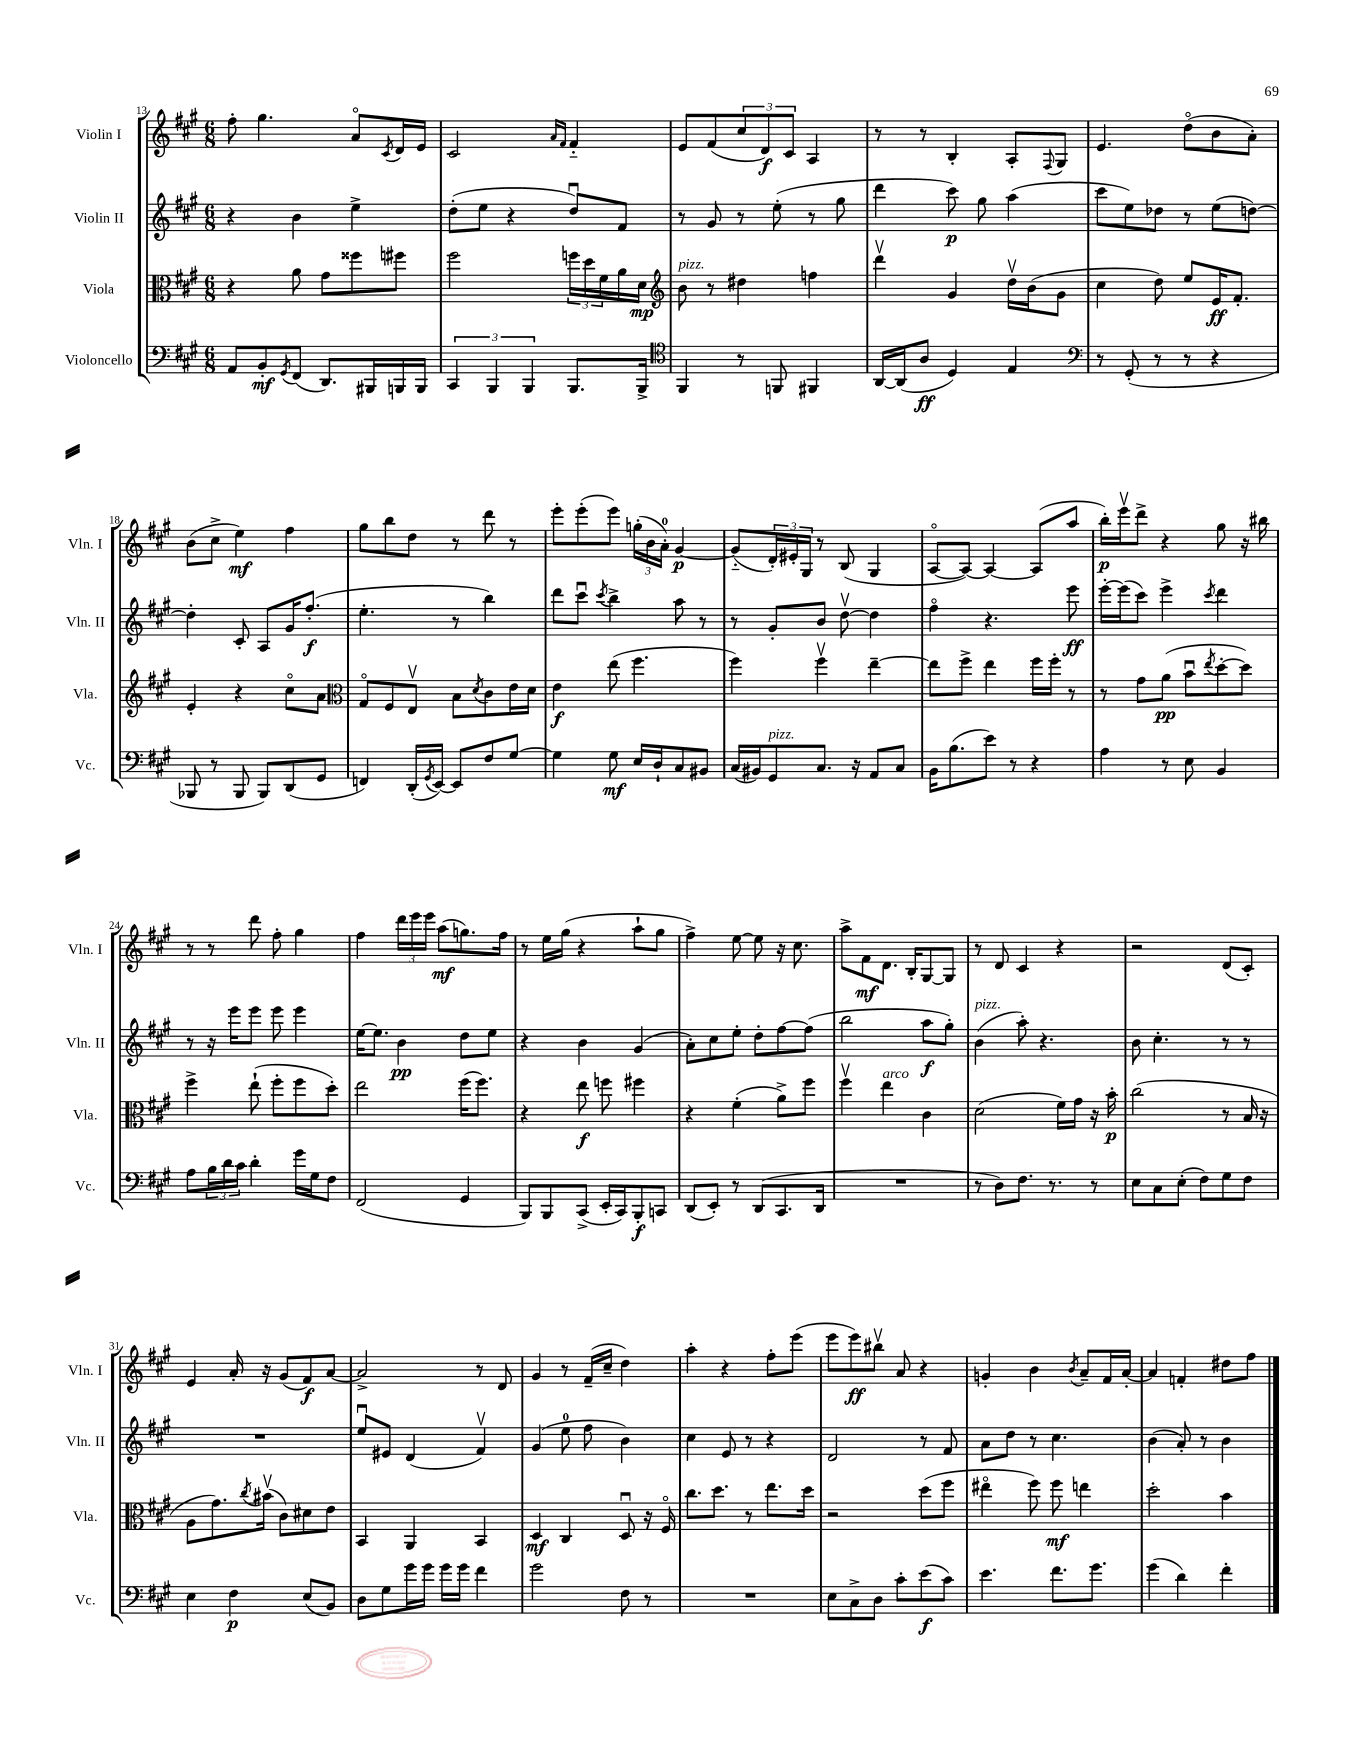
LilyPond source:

<<
\new StaffGroup <<
\new Staff = "s0" \with { instrumentName = "Violin I" shortInstrumentName = "Vln. I" } {
    \clef treble \key a \major \numericTimeSignature \time 6/8
    fis''8-. gis''4. a'8\flageolet \acciaccatura { cis'8 } d'16 e'16 |
    cis'2 \grace { a'16 fis'16 } fis'4-_ |
    e'8 fis'8( \tuplet 3/2 { cis''8 d'8\f) cis'8 } a4 |
    r8 r8 b4-. a8-. \appoggiatura { fis8 } gis8 |
    e'4. d''8\flageolet( b'8 a'8-.) |
    b'8( cis''8-> e''4\mf) fis''4 |
    gis''8 b''8 d''8 r8 d'''8 r8 |
    e'''8-. e'''8-.( e'''8) \tuplet 3/2 { g''16-.( b'16 a'16-0-.) } gis'4~\p |
    gis'8-_( \tuplet 3/2 { d'16-.) eis'16-. gis16 } r8 b8( gis4 |
    a8~\flageolet a8~) a4~ a8( a''8 |
    b''16-.\p) e'''16\upbow d'''8-> r4 gis''8 r16 bis''16 |
    r8 r8 d'''8 fis''8-. gis''4 |
    fis''4 \tuplet 3/2 { d'''16 e'''16 e'''16 } a''8\mf( g''8.) fis''16 |
    r8 e''16 gis''16( r4 a''8-! gis''8 |
    fis''4->) e''8~ e''8 r16 cis''8. |
    a''8-> fis'8\mf d'8. b16-. gis8~ gis8 |
    r8 d'8 cis'4 r4 |
    r2 d'8( cis'8-.) |
    e'4 a'16-. r16 gis'8( fis'8\f) a'8~ |
    a'2-> r8 d'8 |
    gis'4 r8 fis'16--( cis''16-- d''4) |
    a''4-. r4 fis''8-. e'''8( |
    e'''8 e'''8\ff) bis''8\upbow a'8 r4 |
    g'4-. b'4 \acciaccatura { b'8 } a'8-- fis'16 a'16~-. |
    a'4 f'4-. dis''8 fis''8 \bar "|." |
}
\new Staff = "s1" \with { instrumentName = "Violin II" shortInstrumentName = "Vln. II" } {
    \clef treble \key a \major \numericTimeSignature \time 6/8
    r4 b'4 e''4-> |
    d''8-.( e''8 r4 d''8\downbow) fis'8 |
    r8 gis'8 r8 e''8-.( r8 gis''8 |
    d'''4 cis'''8\p) gis''8 a''4( |
    cis'''8 e''8) des''8 r8 e''8( d''8~) |
    d''4-. cis'8-. a8 gis'16 fis''8.-.\f( |
    e''4.-. r8 b''4) |
    d'''8 cis'''8\downbow \acciaccatura { cis'''8 } b''4-> a''8 r8 |
    r8 gis'8-. b'8 d''8~\upbow d''4 |
    fis''4\flageolet r4. e'''8\ff |
    e'''16~-. e'''16( cis'''8) e'''4-> \acciaccatura { cis'''8 } d'''4 |
    r8 r16 e'''16 e'''8 e'''8 e'''4 |
    e''16~ e''8. b'4\pp d''8 e''8 |
    r4 b'4 gis'4( |
    a'8-.) cis''8 e''8-. d''8-. fis''8~ fis''8( |
    b''2 a''8\f gis''8-.) |
    b'4^\markup { \italic "pizz." }( a''8-.) r4. |
    b'8 cis''4.-. r8 r8 |
    R2. |
    e''8\downbow eis'8 d'4( fis'4\upbow) |
    gis'4( e''8-0 fis''8 b'4) |
    cis''4 e'8 r8 r4 |
    d'2 r8 fis'8 |
    a'8 d''8 r8 cis''4. |
    b'4( a'8-.) r8 b'4 \bar "|." |
}
\new Staff = "s2" \with { instrumentName = "Viola" shortInstrumentName = "Vla." } {
    \clef alto \key a \major \numericTimeSignature \time 6/8
    r4 a'8 gis'8 fisis''8 fis''8 |
    fis''2 \tuplet 3/2 { f''16 d''16 fis'16 } a'16 d'16\mp |
    \clef treble b'8^\markup { \italic "pizz." } r8 dis''4 f''4 |
    d'''4\upbow gis'4 d''16\upbow b'16( gis'8 |
    cis''4 d''8) e''8 e'16\ff fis'8.-. |
    e'4-. r4 cis''8\flageolet a'8 |
    \clef alto gis8\flageolet fis8 e8\upbow b8 \acciaccatura { d'8 } cis'8 e'16 d'16 |
    e'4\f e''8( fis''4. |
    fis''4) fis''4\upbow e''4~-- |
    e''8 fis''8-> e''4 fis''16 fis''16-. r8 |
    r8 gis'8 a'8\pp( b'8\downbow \acciaccatura { e''8 } d''8~-. d''8) |
    fis''4-> e''8-!( fis''8-. fis''8 d''8-.) |
    e''2 fis''16( fis''8.) |
    r4 e''8\f f''8 fis''4 |
    r4 fis'4-.( a'8->) fis''8 |
    fis''4\upbow e''4^\markup { \italic "arco" } cis'4 |
    d'2( fis'16) gis'16 r16 b'16-.\p |
    cis''2( r8 b16 r16 |
    a8 gis'8.) \acciaccatura { cis''8 } bis'16\upbow( cis'8) dis'8 e'8 |
    b,4 a,4 b,4 |
    d4\mf cis4 d8\downbow r16 fis16\flageolet |
    cis''8. d''8. r8 e''8. d''16 |
    r2 d''8( fis''8 |
    eis''4\flageolet fis''8) fis''8\mf e''4 |
    d''2-. b'4 \bar "|." |
}
\new Staff = "s3" \with { instrumentName = "Violoncello" shortInstrumentName = "Vc." } {
    \clef bass \key a \major \numericTimeSignature \time 6/8
    a,8 b,8-.\mf \acciaccatura { gis,8 } fis,8( d,8.) bis,,16 b,,16 b,,16 |
    \tuplet 3/2 { cis,4 b,,4 b,,4 } b,,8. b,,16-> |
    \clef tenor fis,4 r8 f,8 fis,4 |
    a,16~ a,16( a8\ff d4) e4 |
    \clef bass r8 gis,8-.( r8 r8 r4 |
    bes,,8 r8 bes,,8 bes,,8) d,8( gis,8 |
    f,4) d,16-.( \acciaccatura { gis,8 } e,16~) e,8 fis8 gis8~ |
    gis4 gis8\mf e16 d16-! cis8 bis,8 |
    cis16( bis,16) gis,8^\markup { \italic "pizz." } cis8. r16 a,8 cis8 |
    b,16 b8.( e'8) r8 r4 |
    a4 r8 e8 b,4 |
    a8 \tuplet 3/2 { b16 d'16 cis'16 } d'4-. gis'16 gis16 fis8 |
    fis,2( gis,4 |
    b,,8) b,,8 cis,8->( e,16-. cis,16) b,,8-.\f c,8 |
    d,8( e,8-.) r8 d,8( cis,8. d,16 |
    R2. |
    r8 d8) fis8. r8. r8 |
    e8 cis8 e8-.( fis8) gis8 fis8 |
    e4 fis4\p e8( b,8) |
    d8 gis8 gis'16 gis'16 gis'16 gis'16 fis'4 |
    gis'2 fis8 r8 |
    R2. |
    e8 cis8-> d8 cis'8-. e'8\f( cis'8) |
    e'4. fis'8. gis'8. |
    gis'4( d'4) fis'4-. \bar "|." |
}
>>
>>
\layout { \context { \Score currentBarNumber = #13 } }
